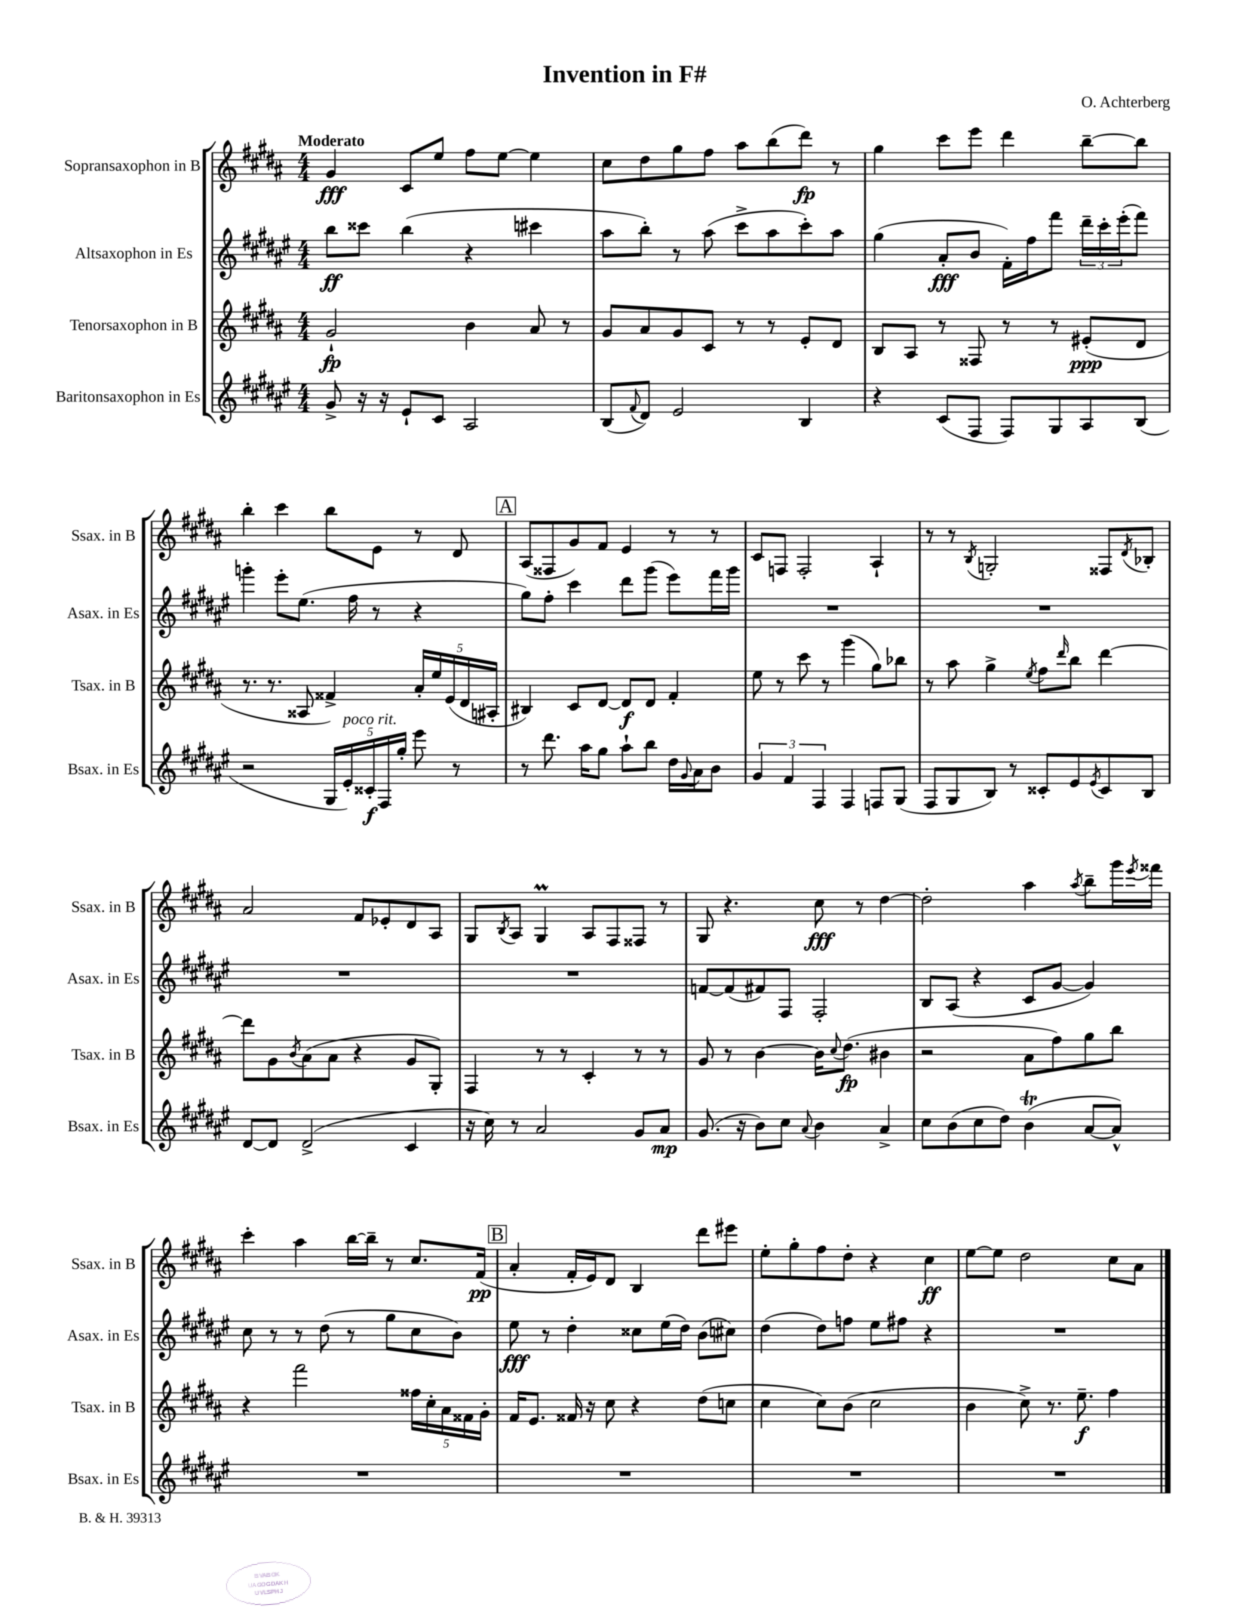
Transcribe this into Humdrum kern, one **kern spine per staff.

**kern	**dynam	**kern	**dynam	**kern	**dynam	**kern	**dynam
*part4	*part4	*part3	*part3	*part2	*part2	*part1	*part1
*staff4	*staff4	*staff3	*staff3	*staff2	*staff2	*staff1	*staff1
*I"Baritonsaxophon in Es	*	*I"Tenorsaxophon in B	*	*I"Altsaxophon in Es	*	*I"Sopransaxophon in B	*
*I'Bsax. in Es	*	*I'Tsax. in B	*	*I'Asax. in Es	*	*I'Ssax. in B	*
*clefG2	*	*clefG2	*	*clefG2	*	*clefG2	*
*k[f#c#g#d#a#e#]	*	*k[f#c#g#d#a#]	*	*k[f#c#g#d#a#e#]	*	*k[f#c#g#d#a#]	*
*M4/4	*	*M4/4	*	*M4/4	*	*M4/4	*
=1	=1	=1	=1	=1	=1	=1	=1
!	!	!	!	!	!	!LO:TX:a:B:t=Moderato	!
8g#^/	.	2g#`/	fp	8bb\L	ff	4g#/	fff
16r	.	.	.	8ccc##X\J	.	.	.
16r	.	.	.	.	.	.	.
8e#`/L	.	.	.	(4bb\	.	8c#/L	.
8c#/J	.	.	.	.	.	8ee/J	.
2A#/	.	4b\	.	4r	.	8ff#\L	.
.	.	.	.	.	.	[8ee\J	.
.	.	8a#/	.	4ccc#X\	.	4ee\]	.
.	.	8r	.	.	.	.	.
=2	=2	=2	=2	=2	=2	=2	=2
(8B/L	.	8g#/L	.	8aa#\L	.	8cc#\L	.
8qqf#/	.	.	.	.	.	.	.
8d#/J)	.	8a#/	.	8bb'\J)	.	8dd#\	.
2e#/	.	8g#/	.	8r	.	8gg#\	.
.	.	8c#/J	.	(8aa#\	.	8ff#\J	.
.	.	8r	.	8ccc#^\L	.	8aa#\L	.
.	.	8r	.	8aa#\	.	(8bb\	.
4B/	.	8e'/L	.	8ccc#'\)	.	8ddd#\J)	fp
.	.	8d#/J	.	8aa#\J	.	8r	.
=3	=3	=3	=3	=3	=3	=3	=3
4r	.	8B/L	.	(4gg#\	.	4gg#\	.
.	.	8A#/J	.	.	.	.	.
(8c#/L	.	8r	.	8a#'/L	fff	8ccc#\L	.
8F#/J	.	8F##X/	.	8b/J	.	8eee\J	.
8F#/L)	.	8r	.	16f#'\LL)	.	4ddd#\	.
.	.	.	.	16ff#\J	.	.	.
8G#/	.	8r	.	8fff#\J	.	.	.
8A#/	.	(8e#X'/L	ppp	24ddd#~\LL	.	[8bb~\L	.
.	.	.	.	24ccc#'\	.	.	.
.	.	.	.	(24eee#'\J	.	.	.
(8B/J	.	8d#/J	.	8fff#\J)	.	8bb\J]	.
!!LO:LB:g=z
=4	=4	=4	=4	=4	=4	=4	=4
2r	.	8.r	.	4gggn'\	.	4bb'\	.
.	.	8.r	.	.	.	.	.
.	.	.	.	8eee#'\L	.	4ccc#\	.
.	.	8A##X/	.	(8.ee#\J	.	.	.
20G#/LL	.	4f##X^/)	.	.	.	8bb\L	.
!LO:TX:a:i:t=poco rit.	!	!	!	!	!	!	!
20e#'/)	.	.	.	.	.	.	.
.	.	.	.	16ff#\	.	.	.
20c##X'/	f	.	.	.	.	.	.
.	.	.	.	8r	.	8e\J	.
20F#/	.	.	.	.	.	.	.
20gg#'/JJ	.	.	.	.	.	.	.
8eee#\	.	20a#'/LL	.	4r	.	8r	.
.	.	20ee/	.	.	.	.	.
.	.	(20e/	.	.	.	.	.
8r	.	.	.	.	.	8d#/	.
.	.	20d#/	.	.	.	.	.
.	.	20A#X'/JJ	.	.	.	.	.
!!LO:REH:place=s1:t=A
=5	=5	=5	=5	=5	=5	=5	=5
8r	.	4B#X/)	.	8gg#\L)	.	(8A#/L	.
8.ddd#\	.	.	.	8ff#'\J	.	8F##X/	.
.	.	8c#/L	.	4ccc#\	.	8g#/)	.
16aa#\KL	.	.	.	.	.	.	.
8gg#\J	.	[8d#/J	.	.	.	8f#/J	.
8aa#`\L	.	8d#/L]	f	8ddd#\L	.	4e/	.
8bb\J	.	8d#/J	.	(8ggg#\J	.	.	.
16dd#\LL	.	4f#'/	.	8eee#\L)	.	8r	.
8qqg#/	.	.	.	.	.	.	.
16a#\J	.	.	.	.	.	.	.
8b\J	.	.	.	16fff#\L	.	8r	.
.	.	.	.	16ggg#\JJ	.	.	.
=6	=6	=6	=6	=6	=6	=6	=6
6g#/	.	8ee\	.	1r	.	8c#/L	.
.	.	8r	.	.	.	8Fn/J	.
6f#/	.	.	.	.	.	.	.
.	.	8ccc#\	.	.	.	2F'/	.
6F#/	.	.	.	.	.	.	.
.	.	8r	.	.	.	.	.
4F#/	.	(4ggg#\	.	.	.	.	.
8Fn/L	.	8gg#\L)	.	.	.	4A#`/	.
(8G#/J	.	8bb-X\J	.	.	.	.	.
=7	=7	=7	=7	=7	=7	=7	=7
8F#/L	.	8r	.	1r	.	8r	.
8G#/	.	8aa#\	.	.	.	8r	.
.	.	.	.	.	.	8qB/	.
8B/J)	.	4gg#^\	.	.	.	2Gn'/	.
8r	.	.	.	.	.	.	.
.	.	8qee/	.	.	.	.	.
8c##X'/L	.	8ff#\L	.	.	.	.	.
.	.	16qqddd#/	.	.	.	.	.
8e#/	.	8bb\J	.	.	.	.	.
8qe#/	.	.	.	.	.	.	.
8c##/	.	[4ddd#\	.	.	.	8F##X/L	.
.	.	.	.	.	.	8qd#/	.
8B/J	.	.	.	.	.	8B-X'/J	.
!!LO:LB:g=z
=8	=8	=8	=8	=8	=8	=8	=8
[8d#/L	.	8ddd#\L]	.	1r	.	2a#/	.
8d#/J]	.	8g#\	.	.	.	.	.
.	.	8qb/	.	.	.	.	.
(2d#^/	.	(8a#\	.	.	.	.	.
.	.	8a#\J	.	.	.	.	.
.	.	4r	.	.	.	8f#/L	.
.	.	.	.	.	.	8e-X'/	.
4c#/	.	8g#/L	.	.	.	8d#/	.
.	.	8G#'/J)	.	.	.	8A#/J	.
=9	=9	=9	=9	=9	=9	=9	=9
16r	.	4F#/	.	1r	.	8G#/L	.
16cc#\)	.	.	.	.	.	.	.
.	.	.	.	.	.	8qB/	.
8r	.	.	.	.	.	8A#/J	.
2a#/	.	8r	.	.	.	4G#M/	.
.	.	8r	.	.	.	.	.
.	.	4c#'/	.	.	.	8A#/L	.
.	.	.	.	.	.	8F#/	.
8g#/L	.	8r	.	.	.	8F##X/J	.
8a#/J	mp	8r	.	.	.	8r	.
=10	=10	=10	=10	=10	=10	=10	=10
(8.g#/	.	8g#/	.	[8fn/L	.	8G#/	.
.	.	8r	.	(8f/]	.	4.r	.
16r	.	.	.	.	.	.	.
8b\L)	.	[4b\	.	8f#X/)	.	.	.
8cc#\J	.	.	.	8F#/J	.	.	.
8qqa#/	.	.	.	.	.	.	.
4b\	.	16b\KL]	.	2F#'/	.	8cc#\	fff
.	.	8qqcc#/	.	.	.	.	.
.	.	(8.dd#\J	fp	.	.	.	.
.	.	.	.	.	.	8r	.
4a#^/	.	4b#X\	.	.	.	[4dd#\	.
=11	=11	=11	=11	=11	=11	=11	=11
8cc#\L	.	2r	.	8B/L	.	2dd#'\]	.
(8b\	.	.	.	(8A#/J	.	.	.
8cc#\	.	.	.	4r	.	.	.
8dd#\J)	.	.	.	.	.	.	.
(4bT\	.	8a#\L	.	8c#/L	.	4aa#\	.
.	.	8ff#\)	.	[8g#/J	.	.	.
.	.	.	.	.	.	8qaa#/	.
[8a#/L	.	8gg#\	.	4g#/])	.	8bb~\L	.
8a#^^/J])	.	8bb\J	.	.	.	16ggg#\L	.
.	.	.	.	.	.	8qeee/	.
.	.	.	.	.	.	16fff##X\JJ	.
!!LO:LB:g=z
=12	=12	=12	=12	=12	=12	=12	=12
1r	.	4r	.	8cc#\	.	4ccc#'\	.
.	.	.	.	8r	.	.	.
.	.	2fff#\	.	8r	.	4aa#\	.
.	.	.	.	(8dd#\	.	.	.
.	.	.	.	8r	.	[16bb\LL	.
.	.	.	.	.	.	16bb~\JJ]	.
.	.	.	.	8gg#\L	.	8r	.
.	.	20ff##X\LL	.	8cc#\	.	8.cc#/L	.
.	.	20cc#'\	.	.	.	.	.
.	.	20a#\	.	.	.	.	.
.	.	.	.	8b\J)	.	.	.
.	.	20f##X\	.	.	.	.	.
.	.	.	.	.	.	(16f#/Jk	pp
.	.	20g#'\JJ	.	.	.	.	.
!!LO:REH:place=s1:t=B
=13	=13	=13	=13	=13	=13	=13	=13
1r	.	16f#/KL	.	8ee#\	fff	4a#'/	.
.	.	8.e/J	.	.	.	.	.
.	.	.	.	8r	.	.	.
.	.	16f##X/	.	4dd#'\	.	16f#'/LL	.
.	.	16r	.	.	.	16e/J)	.
.	.	8cc#\	.	.	.	8d#/J	.
.	.	4r	.	8cc##X\L	.	4B/	.
.	.	.	.	(16ee#\L	.	.	.
.	.	.	.	16dd#\JJ)	.	.	.
.	.	(8dd#\L	.	(8b\L	.	8ddd#\L	.
.	.	8ccn\J	.	8cc#X\J)	.	8eee#X\J	.
=14	=14	=14	=14	=14	=14	=14	=14
1r	.	4cc#\	.	(4dd#\	.	8ee'\L	.
.	.	.	.	.	.	8gg#'\	.
.	.	8cc#\L)	.	8dd#\L)	.	8ff#\	.
.	.	(8b\J	.	8ffn\J	.	8dd#'\J	.
.	.	2cc#\	.	8ee#\L	.	4r	.
.	.	.	.	8ff#X\J	.	.	.
.	.	.	.	4r	.	4cc#\	ff
=15	=15	=15	=15	=15	=15	=15	=15
1r	.	4b\	.	1r	.	[8ee\L	.
.	.	.	.	.	.	8ee\J]	.
.	.	8cc#^\)	.	.	.	2dd#\	.
.	.	8.r	.	.	.	.	.
.	.	8.ee~\	f	.	.	.	.
.	.	4ff#\	.	.	.	8cc#\L	.
.	.	.	.	.	.	8a#\J	.
==	==	==	==	==	==	==	==
*-	*-	*-	*-	*-	*-	*-	*-
